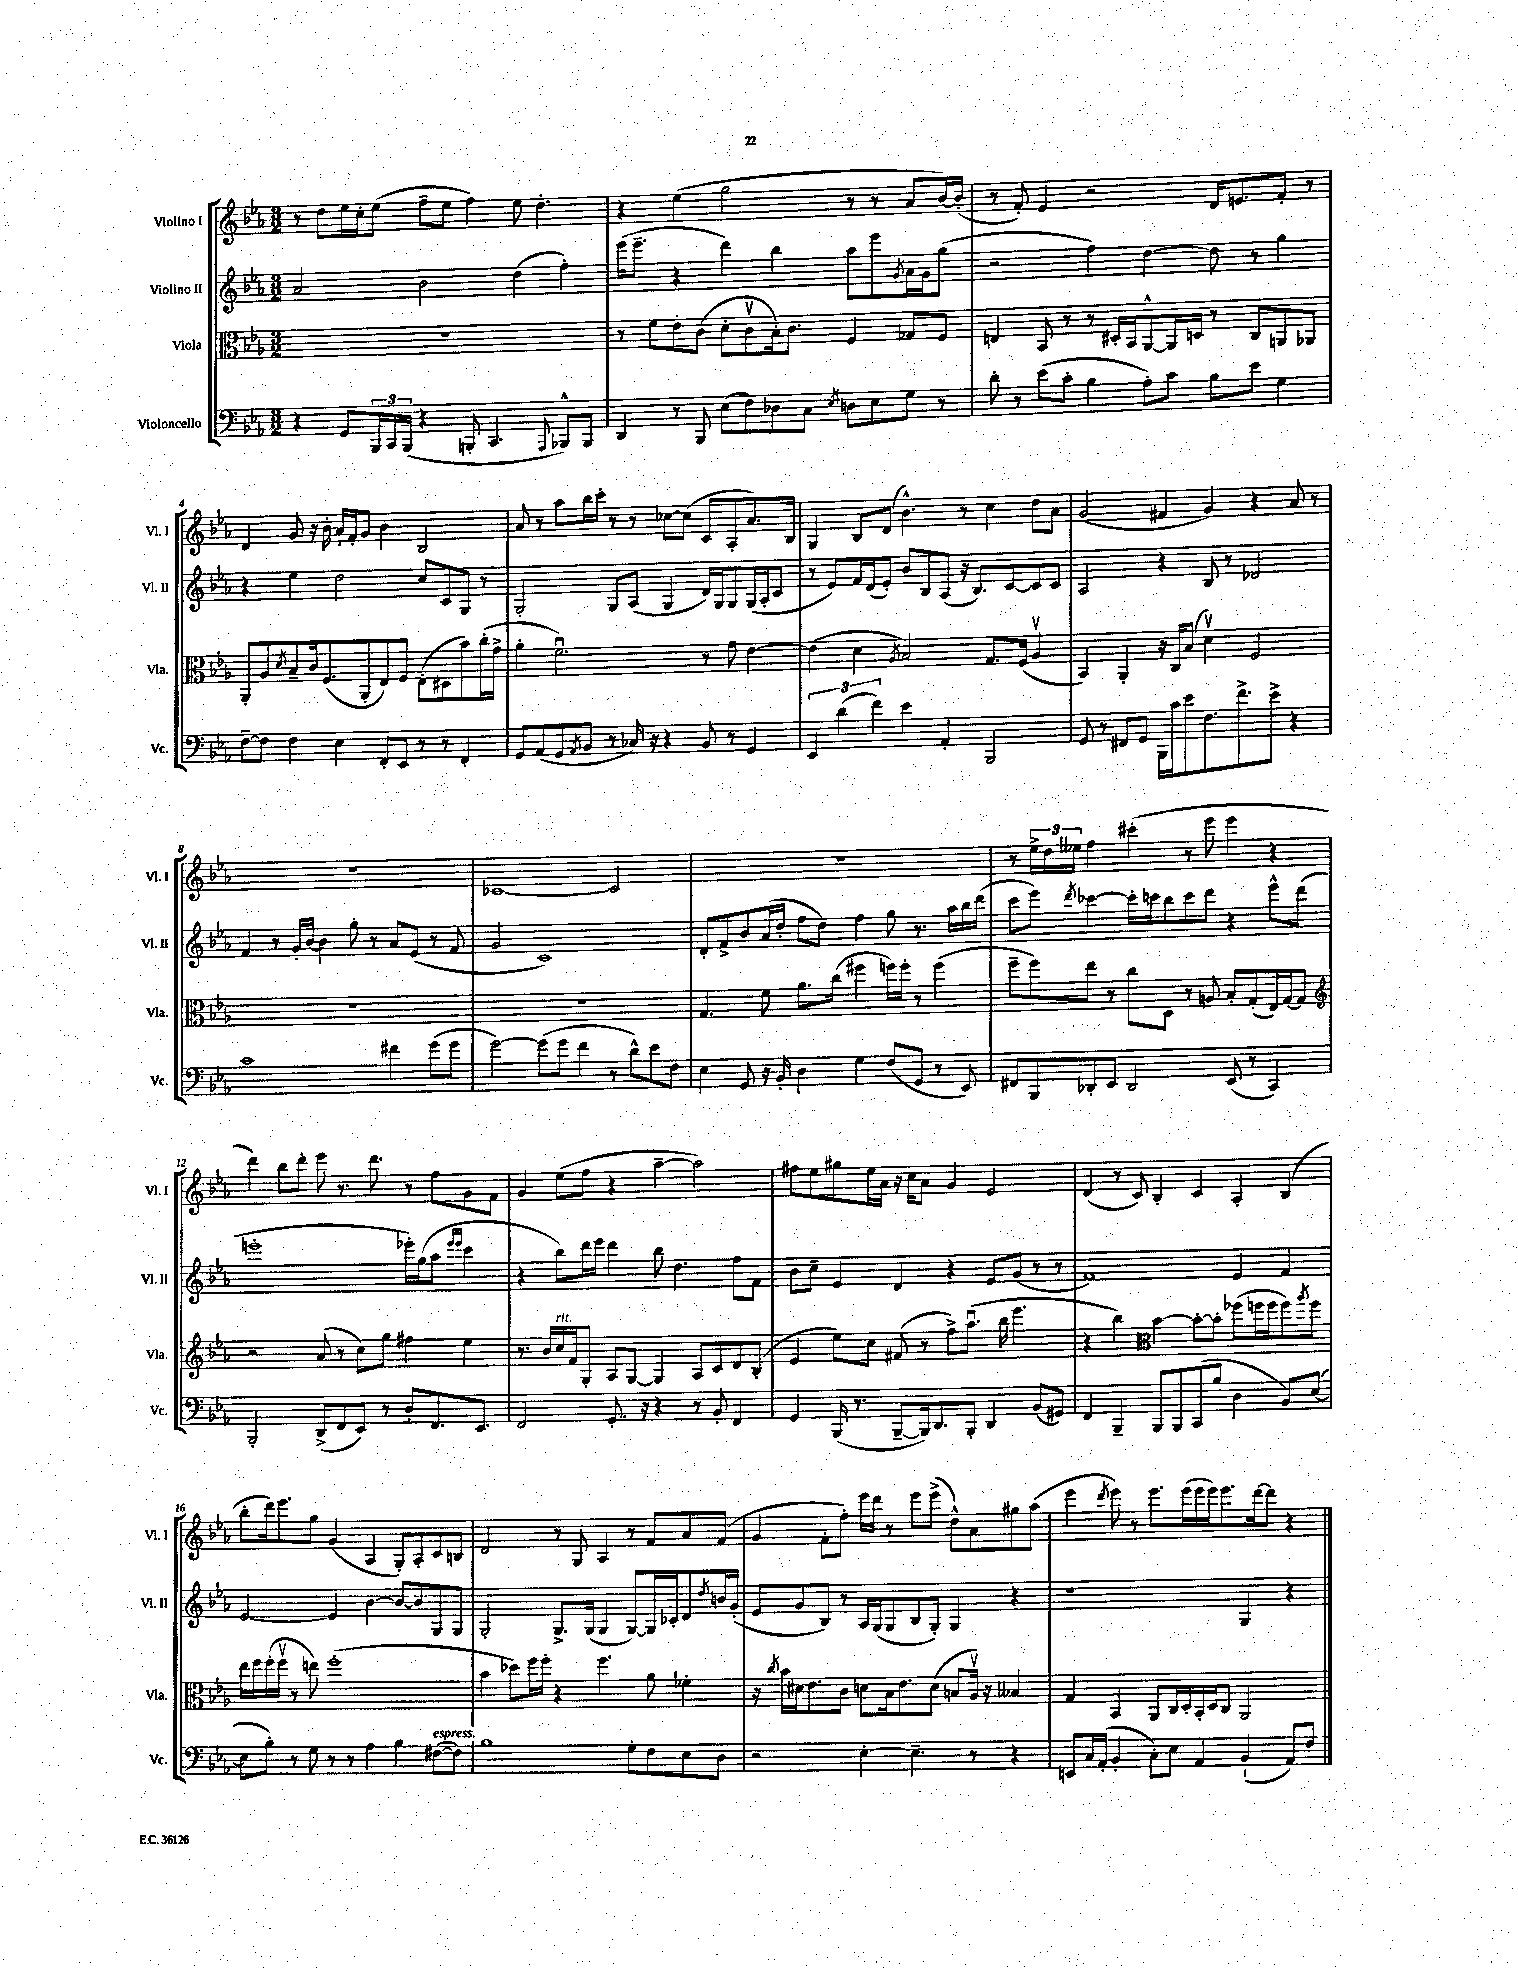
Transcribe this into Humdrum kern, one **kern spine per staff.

**kern	**kern	**kern	**kern
*part4	*part3	*part2	*part1
*staff4	*staff3	*staff2	*staff1
*I"Violoncello	*I"Viola	*I"Violino II	*I"Violino I
*I'Vc.	*I'Vla.	*I'Vl. II	*I'Vl. I
*clefF4	*clefC3	*clefG2	*clefG2
*k[b-e-a-]	*k[b-e-a-]	*k[b-e-a-]	*k[b-e-a-]
*M3/2	*M3/2	*M3/2	*M3/2
=1	=1	=1	=1
4r	1.r	2a-/	8r
.	.	.	8dd\L
8GG/L	.	.	16ee-\L
.	.	.	16cc'\J
24BBB-/L	.	.	(8ee-\J
24CC/	.	.	.
(24BBB-/JJ	.	.	.
4r	.	2b-\	8ff~\L
.	.	.	8ee-\J
8BBBn'/	.	.	4ff\)
4.CC/	.	.	.
.	.	(4dd\	8ee-\
.	.	.	4.dd'\
8qqAAA-/	.	.	.
8BBB-X^^/L)	.	4ff'\)	.
8BBB-/J	.	.	.
=2	=2	=2	=2
4DD/	8r	(16eee-\KL	4r
.	.	8.eee-~\J	.
.	8f\L	.	.
8r	8e-'\	4r	(4ee-\
8BBB-/	(8c\J	.	.
(8E-\L	8d'\L	4ddd\)	2gg\
8F\)	8cv\	.	.
8D-X\	16B-'\k)	4bb-\	.
.	8.c\J	.	.
8C\J	.	.	.
8qE-/	.	.	.
8Dn\L	4F/	8aa-\L	8r
8E-\	.	8eee-\	8r
.	.	8qg/	.
8G\J	8G-X/L	16a-\L	8a-/L
.	.	16g\J	.
8r	8F/J	(8gg\J	[16b-/L)
.	.	.	(16b-'/JJ]
=3	=3	=3	=3
8d'\	4En/	2r	8r
8r	.	.	8f'/)
(8e-\L	8BB-/	.	4e-/
8c'\J	8r	.	.
4B-\	8r	4ff\)	2r
.	16D#X'/LL	.	.
.	16BB-/J	.	.
8A-'\L)	[8AA-^^/	[4dd\	.
8c\J	16AA-/L]	.	.
.	16Dn/JJ	.	.
8B-\L	8r	8dd\]	16d/KL
.	.	.	8.en/
8e-\J	8C/L	8r	.
4G\	8AAn/	4gg\	8f'/J
.	8AA-X/J	.	8r
!!LO:LB:g=z
=4	=4	=4	=4
[8F~\L	8AA-'/L	4r	4d/
8F\J]	8A-/	.	.
.	8qd/	.	.
4F\	8B-~/	4ee-\	8g/
.	16c/k	.	16r
.	(8.F/	.	16b-'\
4E-\	.	2dd\	16a-`/LL
.	.	.	16f'/J
.	8AA-'/	.	8g/J
8FF'/L	8E-/)	.	4b-\
8EE-/J	8F/J	.	.
8r	(8E-'\L	8cc/L	2B-/
8r	8D#X\	8c/	.
4FF'/	8b-\)	8G/J	.
.	(16cc'\L	8r	.
.	16g^\JJ	.	.
=5	=5	=5	=5
8GG/L	4a-'\	2G'/	8a-/
(8AA-/	.	.	8r
8GG/	2.fu\)	.	8aa-\L
8qAA-/	.	.	.
8BB-/J	.	.	16bb-\L
.	.	.	16ccc'\JJ
8r	.	8G/L	8r
16C-X/)	.	(8A-/J	8r
16r	.	.	.
4r	.	4G/	[8cc-X\L
.	.	.	(8cc-\J]
8BB-/	8r	16d/LL)	8c/L
.	.	16G/J	.
8r	8g\	8G/	8A-'/
4GG/	[4e-\	(16G/L	8.a-/)
.	.	16A-'/J	.
.	.	8c/J	.
.	.	.	16B-/Jk
=6	=6	=6	=6
6EE-/	(4e-\]	8r	4G/
.	.	8e-/L)	.
(6d\	.	.	.
.	4d\	16f/L	8B-/L
.	.	(16d/J	.
6f\)	.	.	.
.	.	8e-'/J)	(8d/J
.	8qA-/	.	.
4e-\	2B-/)	8b-/L	4.b-^^\)
.	.	8B-/	.
4AA-'/	.	(8A-/J	.
.	.	16r	8r
.	.	8.B-/L)	.
2BBB-/	8.G/L	.	4cc\
.	.	[8c/	.
.	(16F/Jk	.	.
.	4A-v/	8c/]	8dd\L
.	.	8c/J	8a-\J
=7	=7	=7	=7
8GG/	4BB-/)	2A-/	(2g/
8r	.	.	.
8FF#X/L	4AA-'/	.	.
8GG/J	.	.	.
16BBB-\LL	16r	4r	4f#X/
16c\J	16C/KL	.	.
8e-\	(8B-/J	.	.
8.F\	4dv\)	8B-/	4g/)
.	.	8r	.
8.f^\	.	.	.
.	2F/	2d-X/	4r
8e-^\J	.	.	.
4r	.	.	8a-/
.	.	.	8r
!!LO:LB:g=z
=8	=8	=8	=8
1c	1.r	4f/	1.r
.	.	8r	.
.	.	16g'/LL	.
.	.	[16b-/JJ	.
.	.	4b-\]	.
.	.	8gg'\	.
.	.	8r	.
4f#X\	.	8a-/L	.
.	.	(8e-/J	.
(8g\L	.	8r	.
8g\J	.	8f/	.
=9	=9	=9	=9
[2g\)	1.r	2g/	[1c-X
(8g\L]	.	1c)	.
8g\J	.	.	.
4f\	.	.	.
8r	.	.	2c-/]
8d^^\L)	.	.	.
8e-\	.	.	.
8F\J	.	.	.
=10	=10	=10	=10
4E-\	4.G/	8d'/L	1.r
.	.	8f^/	.
8GG/	.	8b-/	.
16r	8f\	(16a-/L	.
16BB-'/	.	16dd'/JJ	.
4D\	8.a-\L	8ff\L	.
.	.	8dd\J)	.
.	(16cc\Jk	.	.
4G\	4ff#X\	4ff\	.
(8F/L	16ffn\LL)	8gg\	.
.	16ff'\JJ	.	.
8GG/J	8r	8.r	.
8r	(4ff\	.	.
.	.	16aa-\LL	.
8EE-/)	.	16bb-\	.
.	.	(16ddd\JJ	.
=11	=11	=11	=11
8FF#X/L	8ff~\L	8ccc\L	8r
8BBB-/	8ff\)	8eee-\J)	24ee-^\LL
.	.	.	24dd\
.	.	.	24ee--X\JJ
.	.	8qddd/	.
8DD-X'/	8ee-\J	[4ccc-X\	4ff\
8EE-/J	8r	.	.
2DD-/	8cc\L	16ccc-'\LL]	(4ccc#X'\
.	.	16cccn\J	.
.	8D\J	8bb-\	.
.	8r	8ccc\	8r
.	8An/	8ddd\J	8eee-\
(8EE-/	8B-'/L	4r	4eee-\
8r	(8G'/	.	.
4CC/)	16E-/L)	8eee-^^\L	4r
.	[16G/J	.	.
.	8G/J]	(8ddd\J	.
!!LO:LB:g=z
=12	=12	=12	=12
*	*clefG2	*	*
2BBB-'/	2r	1eeen'	4ddd\)
.	.	.	8bb-\L
.	.	.	8ddd'\J
(8DD^/L	(8a-/	.	8eee-\
8FF/	8r	.	8.r
8EE-/J)	8cc\L)	.	.
.	.	.	8.ddd\
8r	8gg\J	.	.
8D'/L	4ff#X\	16eee-X'\LL)	8r
.	.	(16gg\J	.
8.FF/	.	8aa-\J	8ff\L
.	.	16qqeee-/LL	.
.	.	16qqeee-/JJ	.
.	4ee-\	4ccc\	8g\
8.EE-/J	.	.	.
.	.	.	8f\J
=13	=13	=13	=13
2FF/	8.r	4r	4g/
.	16b-/LL	.	.
!	!LO:TX:a:i:t=rit.	!	!
.	16cc/	8bb-\L)	(8ee-\L
.	16f/J	.	.
.	8G'/J	16ddd\L	8ff\J
.	.	16eee-\JJ	.
8.GG'/	8A-/L	4ddd\	4r
.	[8G/J	.	.
16r	.	.	.
4r	4G/]	8bb-\	[4aa-~\
.	.	4.dd\	.
8r	8A-/L	.	2aa-\])
8BB-'/	8c/	.	.
4FF/	8d/	8ff\L	.
.	(8B-'/J	8f\J	.
=14	=14	=14	=14
4GG/	4e-/	8b-\L	8ff#X\L
.	.	8cc~\J	8ee-\
(16BBB-/	8ee-\L)	4e-/	8gg#X\
8.r	.	.	.
.	8cc\J	.	16ee-\L
.	.	.	16a-\JJ
[8BBB-~/L	(8f#X/	4d/	16r
.	.	.	16cc\KL
16BBB-/k])	8r	.	8a-\J
8.DD/	.	.	.
.	8ff^\L)	4r	4g/
8BBB-'/J	(8.aa-u\J	.	.
4DD/	.	8e-/L	2e-/
.	16bb-\	.	.
.	4.eee-\	(8g/J	.
(8BB-/L	.	8r	.
8GG#X/J)	.	8r	.
=15	=15	=15	=15
4FF/	4r	1f)	(4d/
4BBB-~/	4bb-\)	.	8r
.	.	.	8c/)
*	*clefC3	*	*
8BBB-/L	[4b-\	.	4B-'/
8BBB-/	.	.	.
(8CC/	8b-'\L_	.	4c/
8B-/J	8b-'\J]	.	.
4D\	(8ff-X\L	4e-/	4A-'/
.	16ffn\L	.	.
.	16ff\J	.	.
8BB-/L)	8ff\)	4f/	(4B-/
.	8qaa-/	.	.
([8E-/J	8ff\J	.	.
!!LO:LB:g=z
=16	=16	=16	=16
8E-\L]	16ee-\LL	[2e-/	8bb-'\L
.	16ff\	.	.
8B-'\J)	(16ff'\	.	16ddd\k)
.	16ffv\JJ	.	8.eee-\
8r	8r	.	.
8G\	8een\)	.	8gg\J
8r	(1ff'	4e-/]	(4g/
8r	.	.	.
4A-\	.	[4b-\	4A-/
4B-\	.	8b-/L_	8G'/L)
.	.	8b-/]	8A-'/
!LO:TX:a:i:t=espress.	!	!	!
([8F#X\L	.	8G/	8c/
8F#\J])	.	8G/J	8Bn/J
=17	=17	=17	=17
1B-	4b-\	2G'/	2d/
.	8dd-X\L)	.	.
.	16ff\L	.	.
.	16ff'\JJ	.	.
.	4r	8.G^/L	8r
.	.	.	8G/
.	.	(16G/Jk	.
.	4.ff\	4G/	4A-/
8G'\L	.	[8G/L)	8r
8F\	8a-\	16G/L]	8f/L
.	.	16c-X'/J	.
8E-\	4f-X'\	8d/	8a-/
.	.	8qdd/	.
8D\J	.	16bn/L	(8f/J
.	.	(16g'/JJ	.
=18	=18	=18	=18
2r	16r	8e-/L	4g/
.	8qcc/	.	.
.	16b-\LL	.	.
.	16d#X\J	8g/	.
.	8.e-\	.	.
.	.	8B-/J)	8f'\L
.	8c\J	8r	8ff'\J)
[4E-'\	8dn\L	16A-/LL	16eee-\LL
.	.	(16G/J	16ddd\JJ
.	16B-\k	8G/	8r
.	8.e-\	.	.
4.E-~\]	.	8B-/	8eee-\L
.	(8d\J	8G'/J)	(8eee-^\J
.	8Bn/L	4G/	8dd^^\L)
8r	16A-v/Jk)	.	8a-\
.	16r	.	.
4r	4B--X/	4r	8gg#X\
.	.	.	(8aa-\J
=19	=19	=19	=19
8EEn/L	4G/	1r	4eee-\
16C/L	.	.	.
(16AA-'/JJ	.	.	.
.	.	.	8qddd/
4BB-'/	4BB-/	.	8eee-\)
.	.	.	8r
8C'\L)	8AA-/L	.	8.eee-\L
8E-\J	16C/L	.	.
.	16D'/	.	(16eee-\L
4AA-/	16BB-'/	.	16eee-\
.	16D/J	.	16eee-\J)
.	8C/J	.	8.eee-\
(4BB-`/	2AA-/	4G/	.
.	.	.	[16ddd\k
.	.	.	8ddd\J]
8AA-/L)	.	4r	4r
8F/J	.	.	.
==	==	==	==
*-	*-	*-	*-
